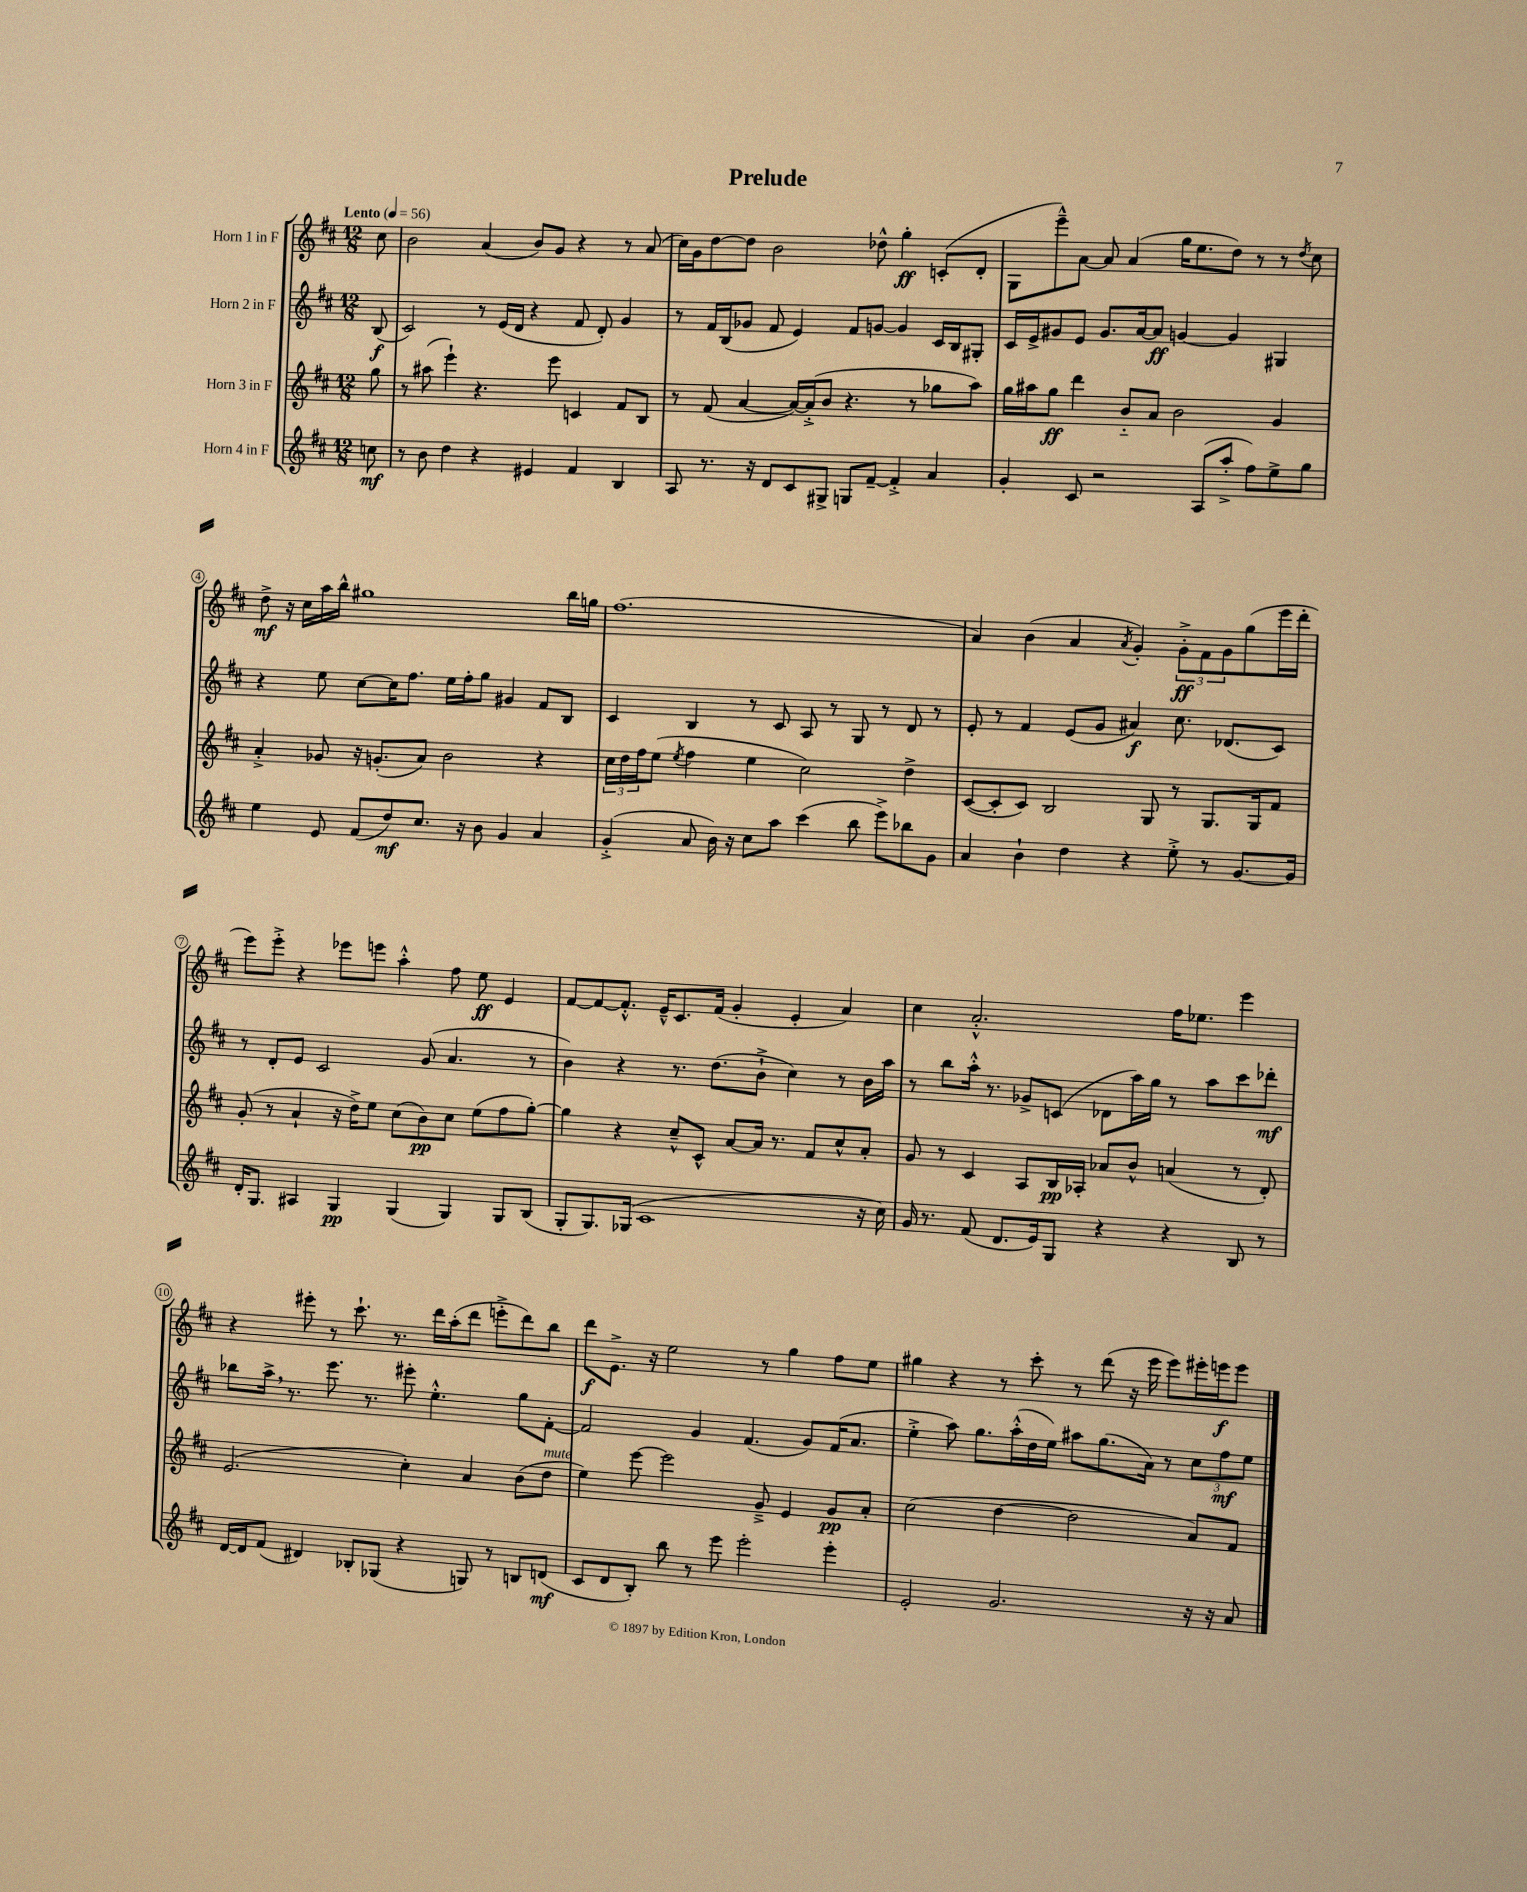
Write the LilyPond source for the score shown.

\header { title = "Prelude" }
<<
\new StaffGroup <<
\new Staff = "s0" \with { instrumentName = "Horn 1 in F" } {
    \clef treble \key d \major \numericTimeSignature \time 12/8 \partial 8 \tempo "Lento" 4 = 56
    cis''8 |
    b'2 a'4( b'8) g'8 r4 r8 a'8( |
    cis''16) g'16 d''8~ d''8 b'2 des''8-^ g''4-.\ff c'8-.( d'8-. |
    g8 e'''8---^) a'8~ a'8 a'4( g''16 e''8. d''8) r8 r8 \acciaccatura { d''8 } cis''8 |
    d''8->\mf r16 cis''16 a''16 b''16-^ gis''1 b''16 g''16 |
    fis''1.( |
    a'4) b'4( a'4 \acciaccatura { a'8 } g'4-.) \tuplet 3/2 { g'8-.->\ff fis'8 g'8 } g''8( e'''16 d'''16-. |
    e'''8) e'''8-.-> r4 ees'''8 e'''8 a''4-.-^ fis''8 e''8\ff e'4 |
    fis'8~ fis'8~ fis'8.-.-^ e'16---^ cis'8. fis'16( g'4-. e'4-. a'4) |
    cis''4 a'2.-.-^ fis''16 ees''8. e'''4 |
    r4 eis'''8-. r8 cis'''8.-! r8. d'''16 a''16-.( d'''8 e'''8-.-> d'''8) b''8 |
    d'''8\f e'8.-> r16 e''2 r8 g''4 fis''8 e''8 |
    gis''4 r4 r8 cis'''8-. r8 d'''8( r16 e'''16 e'''8) eis'''16-. e'''16\f e'''8 \bar "|." |
}
\new Staff = "s1" \with { instrumentName = "Horn 2 in F" } {
    \clef treble \key d \major \numericTimeSignature \time 12/8 \partial 8
    b8\f( |
    cis'2) r8 e'16( d'16 r4 fis'8 d'8-.) g'4 |
    r8 fis'16 b16( ges'8 fis'8 e'4) fis'8 g'8~ g'4 cis'16 b16 gis8-. |
    cis'16 e'16-> gis'8 e'8 gis'8. a'16~ a'8\ff g'4~ g'4 gis4 |
    r4 e''8 cis''8~ cis''16 fis''8. e''16 fis''16-. g''8 gis'4 fis'8 b8 |
    cis'4 b4 r8 cis'8 a8 r8 g8 r8 d'8 r8 |
    e'8-. r8 fis'4 e'8( g'8 ais'4\f) cis''8. des'8.( cis'8) |
    r8 d'8-. e'8 cis'2 g'8( a'4. r8 |
    b'4) r4 r8. d''8.( b'8-!-> cis''4) r8 b'16 a''16 |
    r8 b''8 a''16-.-^ r8. ges'8-> c'8( des'8 a''16) g''16 r8 a''8 cis'''8 des'''8-.\mf |
    bes''8 a''16-> \breathe r8. e'''8. r8. eis'''8-. e''4.-.-^ g''8 fis'8~-. |
    fis'2 g'4 fis'4.( g'8) fis'16( a'8. |
    e''4-.-> a''8) g''8. a''16-.-^( d''16 e''16) ais''8 g''8.( a'16) r8 \tuplet 3/2 { cis''8 fis''8\mf e''8 } \bar "|." |
}
\new Staff = "s2" \with { instrumentName = "Horn 3 in F" } {
    \clef treble \key d \major \numericTimeSignature \time 12/8 \partial 8
    g''8 |
    r8 ais''8( e'''4-!) r4. e'''8 c'4 fis'8 b8 |
    r8 fis'8( a'4~ a'16~) a'16-.->( b'8 r4. r8 ges''8 a''8) |
    g''16 ais''16 g''8\ff d'''4 b'8-_ a'8 b'2 g'4 |
    a'4-.-> ges'8 r16 g'8.-.( a'8) b'2 r4 |
    \tuplet 3/2 { cis''16 d''16 fis''16 } e''8( \acciaccatura { e''8 } fis''4 e''4 cis''2) d''4-> |
    cis'8~( cis'8-. cis'8) b2 g8 r8 g8. g16 fis'8 |
    g'8-.( r8 a'4-! r16 d''16->) e''8 cis''8( b'8\pp) cis''8 e''8( fis''8 g''8~-.) |
    g''4 r4 cis''8---^ cis'8-^ a'8~ a'16 r8. fis'8 cis''8-^ a'8-. |
    g'8 r8 cis'4 a8 b16\pp aes16-. aes'8 b'8-^ a'4( r8 d'8-.) |
    e'2.( cis''4-.) a'4 b'8( d''8^\markup { \italic "mute" } |
    e''4) e'''8~ e'''2 g'8---> e'4 g'8\pp a'8-. |
    cis''2( d''4~ d''2 a'8) fis'8 \bar "|." |
}
\new Staff = "s3" \with { instrumentName = "Horn 4 in F" } {
    \clef treble \key d \major \numericTimeSignature \time 12/8 \partial 8
    c''8\mf |
    r8 b'8 d''4 r4 eis'4 fis'4 b4 |
    a8 r8. r16 d'8 cis'8 gis8-> g8 fis'8~-- fis'4-.-> a'4 |
    g'4-. cis'8 r2 a8( a''8-.-> fis''8) e''8-> g''8 |
    e''4 e'8 fis'8( d''8\mf) cis''8. r16 b'8 g'4 a'4 |
    g'4-.->( a'8 b'16) r16 cis''8 a''8 cis'''4( b''8 e'''8->) bes''8 g'8 |
    a'4 b'4-! d''4 r4 e''8-.-> r8 g'8.~ g'16 |
    d'16-. g8. ais4 g4\pp g4( g4) g8 b8( |
    g8-. g8.) ges16( cis'1 r16 cis''16) |
    g'16 r8. fis'8( d'8. e'16) g8 r4 r4 b8 r8 |
    d'16~ d'16 fis'8( dis'4) bes8-. ges8( r4 g8) r8 b8 d'8\mf( |
    cis'8 d'8 b8-.) b''8 r8 e'''8 e'''2-. e'''4-. |
    e'2-. g'2. r16 r16 a'8 \bar "|." |
}
>>
>>
\layout { \context { \Score \override BarNumber.stencil = #(make-stencil-circler 0.1 0.3 ly:text-interface::print) } }
